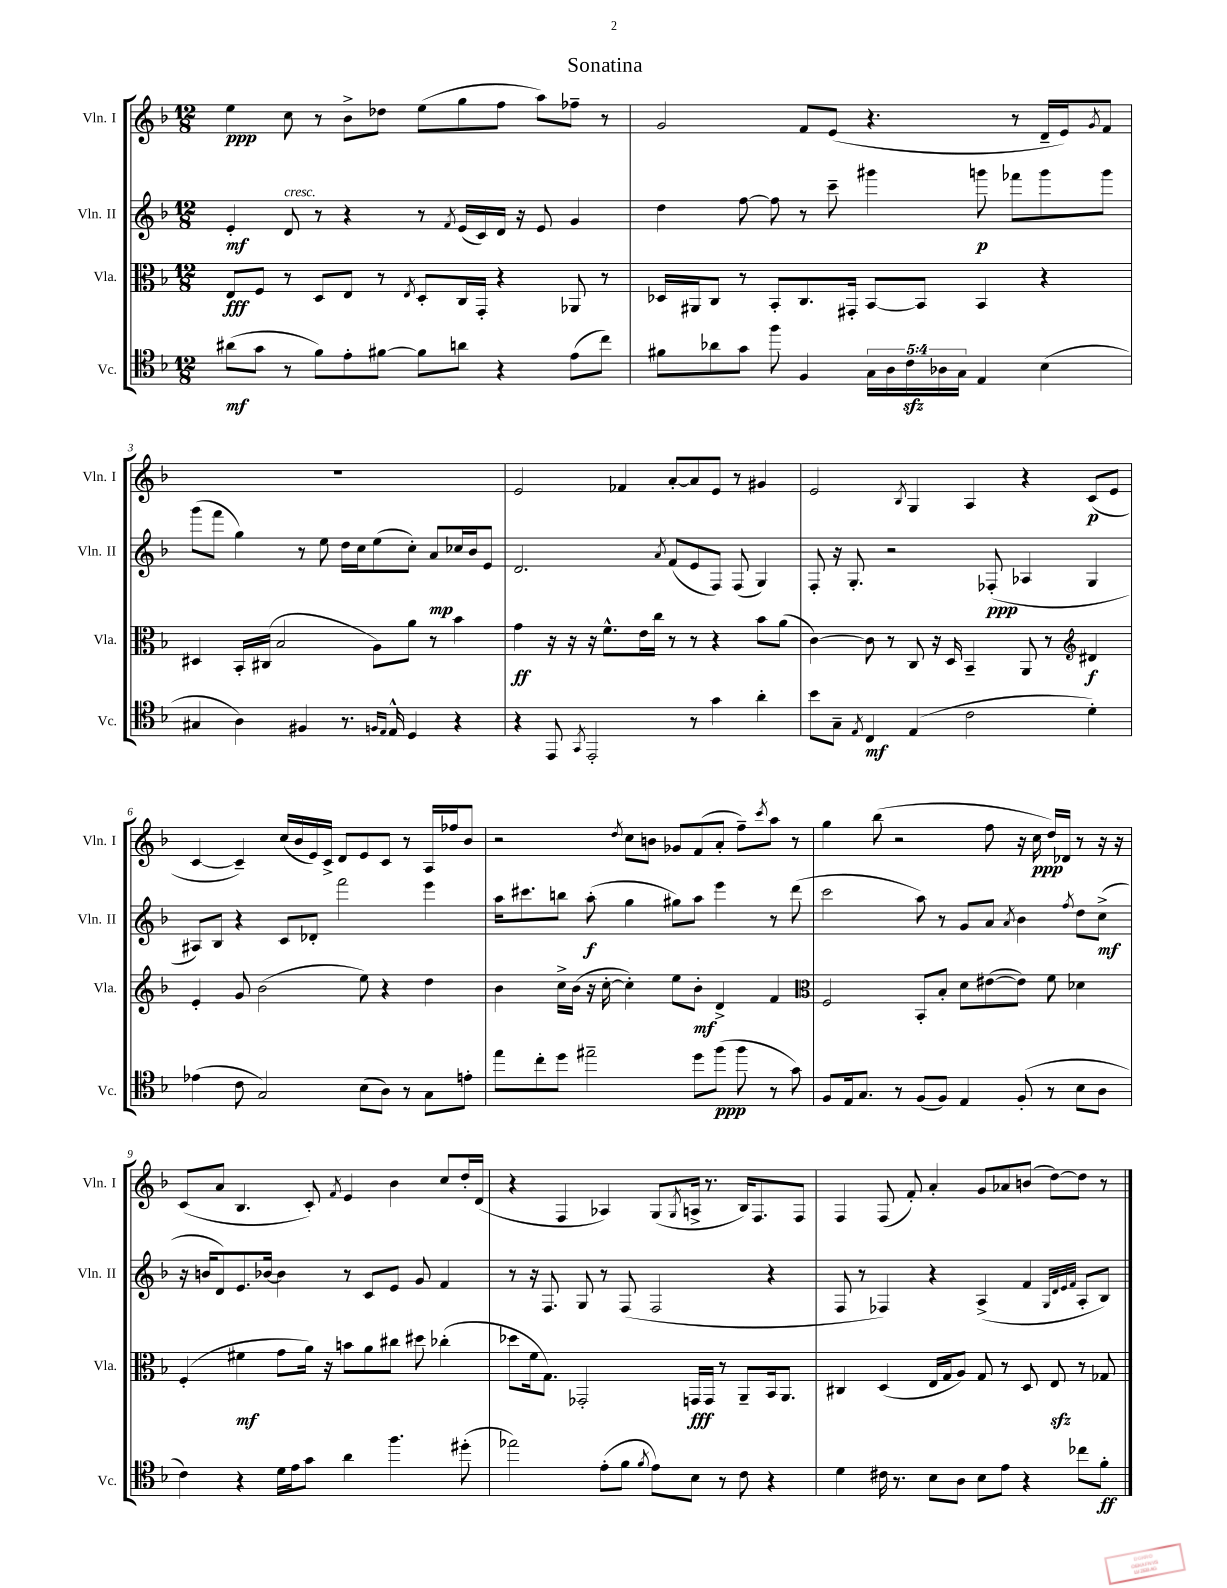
\header { title = "Sonatina" }
<<
\new StaffGroup <<
\new Staff = "s0" \with { instrumentName = "Vln. I" shortInstrumentName = "Vln. I" } {
    \clef treble \key f \major \numericTimeSignature \time 12/8
    e''4\ppp c''8 r8 bes'8-> des''8 e''8( g''8 f''8 a''8) fes''8-- r8 |
    g'2 f'8 e'8( r4. r8 d'16-- e'16) \acciaccatura { g'8 } f'8 |
    R1. |
    e'2 fes'4 a'8~-. a'8 e'8 r8 gis'4 |
    e'2 \acciaccatura { bes8 } g4 a4 r4 c'8\p( e'8 |
    c'4~ c'4--) c''16( bes'16 e'16) c'16-> d'8 e'8 c'8 r8 a16 fes''16 bes'8 |
    r2 \acciaccatura { d''8 } c''8 b'8 ges'8 f'8( a'8-. f''8--) \acciaccatura { c'''8 } a''8 r8 |
    g''4 bes''8( r2 f''8 r16 c''16\ppp d''16) des'16 r8 r16 r16 |
    c'8( a'8 bes4. c'8-.) \acciaccatura { f'8 } e'4 bes'4 c''8 d''16-. d'16( |
    r4 f4 aes4) g8( \acciaccatura { g8 } a16-> r8. bes16) f8. f8 |
    f4 f8( f'8-.) a'4-. g'8 aes'8 b'8( d''8~) d''8 r8 \bar "|." |
}
\new Staff = "s1" \with { instrumentName = "Vln. II" shortInstrumentName = "Vln. II" } {
    \clef treble \key f \major \numericTimeSignature \time 12/8
    e'4-.\mf d'8^\markup { \italic "cresc." } r8 r4 r8 \acciaccatura { f'8 } e'16( c'16) d'16 r16 e'8 g'4 |
    d''4 f''8~ f''8 r8 c'''8-- gis'''4 g'''8\p fes'''8 g'''8 g'''8 |
    g'''8( f'''8 g''4) r8 e''8 d''16 c''16 e''8( c''8-.) a'8\mp ces''16 bes'16 e'8 |
    d'2. \acciaccatura { a'8 } f'8( e'8 f8) f8( g4) |
    f8-. r16 g8.-. r2 fes8-.\ppp( aes4 g4 |
    ais8) bes8 r4 c'8 des'8-. f'''2 e'''4 |
    a''16 cis'''8. b''8 a''8-.\f( g''4 gis''8) a''8 e'''4 r8 d'''8( |
    c'''2 a''8) r8 g'8 a'8 \acciaccatura { a'8 } bes'4 \acciaccatura { f''8 } d''8 c''8->\mf( |
    r16 b'16 d'8) e'8. bes'16~ bes'4 r8 c'8 e'8 g'8 f'4 |
    r8 r16 f8. g8 r8 f8( f2 r4 |
    f8 r8 fes4) r4 a4->( f'4 \grace { g32 d'32 e'32 f'32 } a8-. bes8) \bar "|." |
}
\new Staff = "s2" \with { instrumentName = "Vla." shortInstrumentName = "Vla." } {
    \clef alto \key f \major \numericTimeSignature \time 12/8
    e8\fff f8 r8 d8 e8 r8 \acciaccatura { e8 } d8-. c16 g,16-. r4 aes,8 r8 |
    des16 ais,16 c8 r8 bes,8-. c8. gis,16-. bes,8~ bes,8 bes,4 r4 |
    dis4 bes,16-. cis16( bes2 a8) a'8 r8 bes'4 |
    g'4\ff r16 r16 r16 f'8.-^ e'16 c''16 r8 r8 r4 bes'8 a'8( |
    c'4~) c'8 r8 c8 r16 d16 bes,4-- a,8 r8 \clef treble dis'4\f |
    e'4-. g'8 bes'2( e''8) r4 d''4 |
    bes'4 c''16-> bes'16( r16 c''16~-. c''4-.) e''8 bes'8-.\mf d'4-> f'4 |
    \clef alto f2 bes,8-. bes8-. d'8 eis'8~( eis'8) f'8 des'4 |
    f4-.( fis'4\mf g'8 a'16) r16 b'8 a'8 cis''8 dis''8 ces''4-.( |
    des''8 f'16 g8.) ges,2-. g,16\fff g,16 r8 a,8-- bes,16 a,8. |
    cis4 d4( e16 g16 a8) g8 r8 d8 e8\sfz r8 ges8 \bar "|." |
}
\new Staff = "s3" \with { instrumentName = "Vc." shortInstrumentName = "Vc." } {
    \clef tenor \key f \major \numericTimeSignature \time 12/8 \override Staff.TupletNumber.text = #tuplet-number::calc-fraction-text
    ais'8\mf( g'8 r8 f'8) e'8-. fis'8~ fis'8 a'8 r4 e'8( c''8) |
    fis'8 aes'8 g'8 f''8 f4 \tuplet 5/4 { g16 a16 c'16\sfz aes16 g16 } e4 bes4( |
    gis4 a4) fis4 r8. \grace { f16 e16 } e16-^ d4 r4 |
    r4 e,8 \acciaccatura { g,8 } e,2-. r8 g'4 a'4-. |
    bes'8 g8-- \acciaccatura { e8 } c4\mf e4( c'2 d'4-.) |
    ees'4( c'8 g2) bes8( a8) r8 g8 e'8-. |
    e''8 c''8-. d''8 eis''2-- d''8 f''8\ppp( f''8 r8 g'8) |
    f8 e16 g8. r8 f8( f8) e4 f8-.( r8 bes8 a8 |
    c'4) r4 d'16 e'16 g'8 a'4 f''4. dis''8-.( |
    ees''2) e'8-.( f'8 \acciaccatura { f'8 } e'8) bes8 r8 c'8 r4 |
    d'4 cis'16 r8. bes8 a8 bes8 e'8 r4 ces''8 f'8-.\ff \bar "|." |
}
>>
>>
